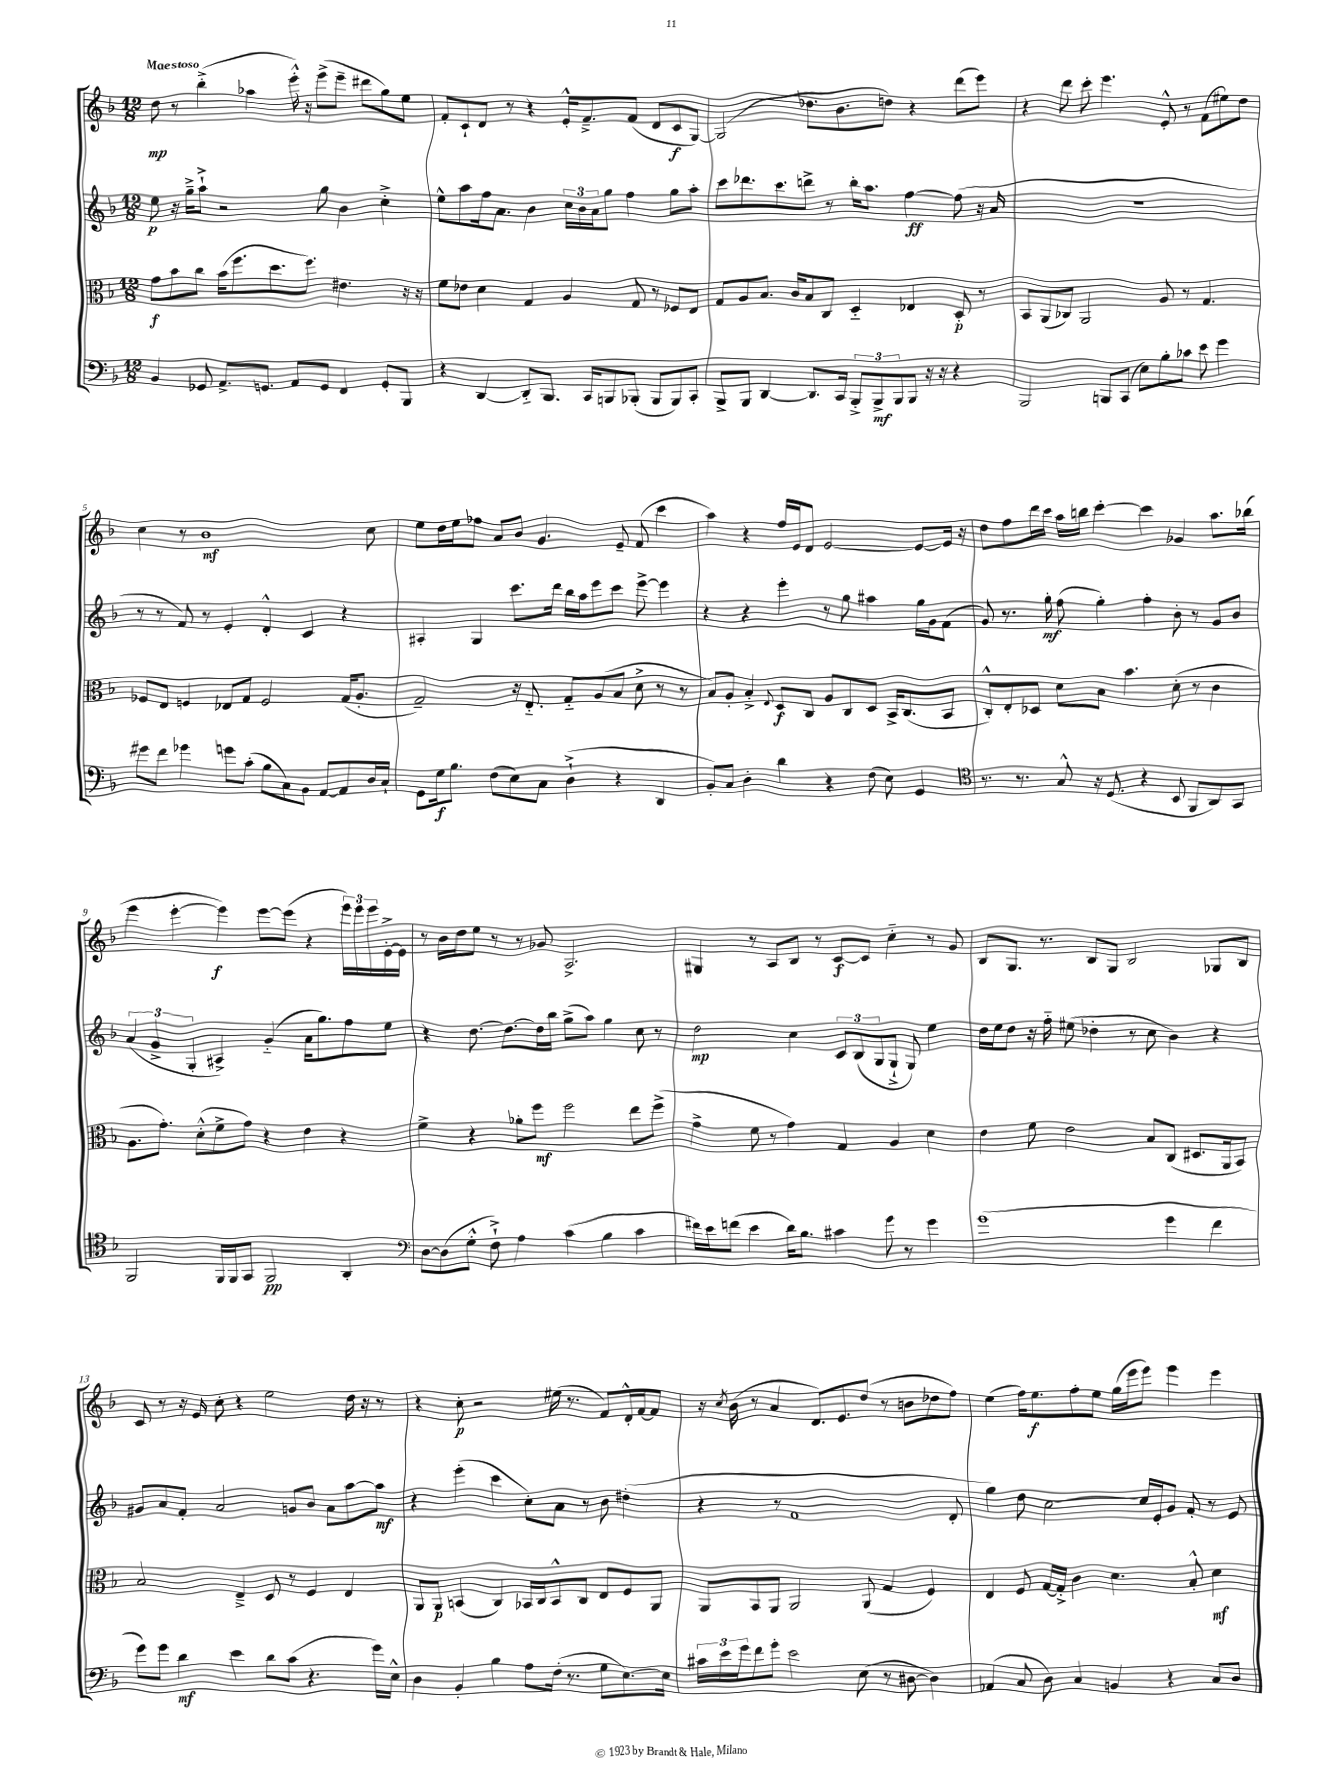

**kern	**kern	**kern	**kern
*staff4	*staff3	*staff2	*staff1
*clefF4	*clefC3	*clefG2	*clefG2
*k[b-]	*k[b-]	*k[b-]	*k[b-]
*M12/8	*M12/8	*M12/8	*M12/8
4BB-/	8g\L	8ee\	8dd\
.	8b-\	16r	8r
.	.	16gg~^\LK	.
8GG-/	8cc\J	8aa`^\J	(4bb-'^\
8.AA^/L	(16b-\LK	2r	.
.	8.ff\	.	.
.	.	.	4aa-\
8.GG/J	.	.	.
.	8.dd\	.	.
8AA/L	.	.	16eee'^^\)
.	8.ff\J)	.	16r
8GG/J	.	8gg\	(8eee^\L
4FF/	4.e#\	4b-\	8eee~\J
.	.	.	8ddd#\L
8GG'/L	.	4cc'^\	8gg\)
8BBB-/J	16r	.	8ee\J
.	16r	.	.
=	=	=	=
4r	8f\L	8ee^^\L	8f'/L
.	8e-\J	8aa\	8c`/
[4DD/	4d\	16ff\k	8d/J
.	.	8.a\J	.
.	.	.	8r
8DD'~/]L	4G/	4b-\	4r
8.BBB-/J	.	.	.
.	4A/	24cc\LL	16e'^^/LK
.	.	24b-\	.
16CC/LK	.	.	8.f~^/
.	.	24a\J	.
8BBB/	.	8gg\J	.
(8BBB-'/J	8G/	4ff\	(8f/J
8BBB-/L	8r	.	8d/L
8BBB-/)	8F-/L	8gg\L	8c/
8CC'/J	8E/J	8aa'\J	[8G/J)
=	=	=	=
8BBB-^/L	8G/L	8ccc\L	(2G/]
8BBB-/J	8A/	8.ddd-\	.
[4DD/	8.B-/J	.	.
.	.	8.ccc\	.
.	16c/LK	.	.
8.DD/]L	8B-/	8ddd^\J	8.dd-\L
.	8C/J	8r	.
16CC/Jk	.	.	8.b-\
12BBB-'^/L	4D'~/	16bb-'\LK	.
.	.	8.aa\J	.
12BBB-^/	.	.	.
.	.	.	8dd\J)
12BBB-/	.	.	.
8BBB-/J	4E-/	[4ff\	4r
16r	.	.	.
16r	.	.	.
4r	8D'/	(8ff\]	(8ddd\L
.	8r	16r	8eee\J)
.	.	16a/	.
=	=	=	=
2BBB-/	8BB-/L	1.r	4r
.	(8AA/	.	.
.	8C-/J)	.	8ddd\
.	2AA/	.	8ccc'\
8BBB/L	.	.	4.eee\
(8CC/J	.	.	.
8E\L)	.	.	.
8B-'\	8A/	.	8e'^^/
8c-\J	8r	.	8r
8e\	4.G/	.	(8f\L
4g\	.	.	8ee#\)
.	.	.	8dd\J
=	=	=	=
8g#\L	8F-/L	8r	4cc\
8f\J	8E/J	8r	.
4g-\	4F/	8f/)	8r
.	.	8r	1b-
8g\L	8E-/L	4e'/	.
(8c'\J	8G/J	.	.
8B-\L	2F/	4d'^^/	.
8C\)	.	.	.
8BB-\J	.	4c/	.
[8AA/L	.	.	.
8AA/]	(16G/LK	4r	.
.	8.A'/J	.	.
16D/L	.	.	8cc\
16C`/JJ	.	.	.
=	=	=	=
8GG\L	2G~/)	4A#'/	8ee\L
16G\k	.	.	16dd\L
8.B-\J	.	.	16ee\J
.	.	4G/	8ff-\J
(8F\L	.	.	8a/L
8E\)	16r	8.ccc\L	8b-/J
.	8.E'~/	.	.
8C\J	.	.	4.g/
.	.	16ddd\Jk	.
(4D`^\	8G'~/L	16bb-\LL	.
.	.	16aa\J	.
.	(8A/	8eee\	.
4r	8B-/J	8ccc\J	8e~/
.	8d^\	[8eee^\	(8f/
4DD/	8r	4eee\]	4ccc\
.	8r	.	.
=	=	=	=
8BB-'/L)	8B-/L)	4r	4aa\)
8C/J	8A'/J	.	.
4D'\	4B-'^/	4r	4r
.	8qqE/	.	.
4d\	8D/L	4eee'\	16ff/LL
.	.	.	16e/J
.	8C/J	.	8d/J
4r	8A/L	8r	[2e/
.	8C/	8gg\	.
(8F\	8D/J	4aa#\	.
8E\)	16BB-^/LK	.	.
.	(8.C/	.	.
4GG/	.	16gg\LL	8e/_L
.	.	16g\J	.
.	8BB-/J	(8f\J	16e/]Jk
.	.	.	16r
=	=	=	=
*clefC4	*	*	*
8.r	8C'^^/L)	8g/)	8dd\L
.	8E'/	8.r	8ff\
8.r	.	.	.
.	8D-/J	.	16ddd\L
.	.	16gg'\	16ccc\JJ
8G^^/	8d\L	(8ff\	16aa\LL
.	.	.	16bb\JJ
16r	8B-\J	4gg'\)	[4ccc'\
(8.D/	.	.	.
.	4.b-\	.	.
4r	.	4ff'\	4ccc\]
8BB-/	(8d'\	8b-'\	4g-/
8FF/L	8r	8r	.
8AA/)	4c\	8g/L	8.aa\L
8GG/J	.	8b-/J	.
.	.	.	(16bb-\Jk
=	=	=	=
2FF/	8.A\L	(6a/	4eee\
.	.	6g^/	.
.	8.g'\J)	.	.
.	.	.	[4eee'\
.	.	6G'/	.
.	(8d'^^\L	.	.
16FF/LL	8f^\	4A#^/)	4eee\])
16FF/J	.	.	.
8GG/J	8g\J)	.	.
2FF/	4r	(4g'~/	[8eee\L
.	.	.	(8eee\]J
.	4e\	16a\LK	4r
.	.	8.gg\)	.
4AA'/	4r	8ff\	24eee\LL)
.	.	.	24eee\
.	.	.	24eee\
.	.	8ee\J	[16e'^\
.	.	.	16e\]JJ
=	=	=	=
*clefF4	*	*	*
[8D\L	4f^\	4r	8r
(8D\]	.	.	16b-\LL
.	.	.	16dd\J
8G'^^\J	4r	[8.dd\	8ee\J
8F`^\)	.	.	8r
.	.	8.dd\_L	.
4A\	8a-'\L	.	8r
.	8ff\J	16dd\]L	8g-/
.	.	16bb-\JJ	.
(4c\	2ff\	(8gg^\L	2.A^/
.	.	8aa\J)	.
4B-\	.	4gg\	.
4c\	8ee\L	8cc\	.
.	(8ff^\J	8r	.
=	=	=	=
16f#\LL)	4g^\	2dd\	4G#/
16e\J	.	.	.
(8f\J	.	.	.
4e\	8f\	.	8r
.	8r	.	8A/L
16d\LK)	4g\)	4cc\	8B-/J
8.B-\J	.	.	.
.	.	.	8r
4c#\	4G/	12c/L	[8c/L
.	.	(12B-/	.
.	.	.	8c/]J
.	.	12G/	.
8g\	4A/	8G`^/J	4cc'~\
8r	.	8G/)	.
4g\	4d\	4ee\	8r
.	.	.	8g/
=	=	=	=
(1g	4e\	16dd\LL	8B-/L
.	.	16ee\J	.
.	.	8dd\J	8.G/J
.	8f\	16r	.
.	.	16ff'~\	8.r
.	2e\	(8ee#\	.
.	.	4dd-'\	8B-/L
.	.	.	8G/J
.	.	8r	2B-/
.	8B-/L	8cc\	.
4g\	(8C/J	4b-\)	.
.	8.D#/L	.	.
4f\	.	4r	8G-/L
.	16AA/k	.	.
.	8BB-/J)	.	8B-/J
=	=	=	=
8g\L)	2B-/	8g#/L	8c/
8g\J	.	8a/	8r
4d\	.	8f'/J	16r
.	.	.	16e/
.	.	2a/	8cc'\
4e\	4E~^/	.	4r
8d\L	8D/	.	2ee\
(8c\J	8r	8g/L	.
4.r	4F/	8b-/J	.
.	.	8a\L	.
.	4E/	[8aa\	16dd\
.	.	.	16r
16g\LL)	.	8aa\]J	8r
16E^^\JJ	.	.	.
=	=	=	=
4D\	8AA/L	4r	4r
.	8AA/J	.	.
4BB-'/	(4BB/	(4eee'\	8cc'\
.	.	.	2r
4B-\	4C/)	4ccc\	.
8A\L	16BB-/LL	8cc'\L)	.
.	16C/J	.	.
(16F'\Jk	8BB-^^/	8a\J	(16ee#\
8.r	.	.	8.r
.	8C/J	8r	.
8G\L	8E/L	8b-\	8f/L)
[8.E\)	8F/	(4dd#'\	16d'^^/L
.	.	.	[16f/J
.	8AA/J	.	8f/]J
16E\]Jk	.	.	.
=	=	=	=
24c#\LL	8AA/L	4r	16r
24e\	.	.	.
.	.	.	8qcc/
.	.	.	(16b-\
24g\J	.	.	.
8f\	8BB-/	.	8r
8g'\J	8AA/J	8r	4a/
2e\	2AA/	1f	.
.	.	.	8.d/L)
.	.	.	8.e/
(8E\	(8AA/	.	(8dd/J
8r	4G/	.	8r
[8D#\	.	.	8b\L
4D#\])	4F/)	.	8dd-\
.	.	8d'/	8ff\J)
=	=	=	=
(4AA-/	4E/	4gg\)	(4ee\
8C/	8F/	8dd\	16ff\LK)
.	.	.	8.ee\
8D\)	[16G/LL	[2cc\	.
.	16G'^/]JJ	.	.
4C/	4c\	.	8ff'\
.	.	.	8ee\J
4BB/	4.d\	.	(16gg\LL
.	.	.	16eee\J
.	.	16cc/]LL	8eee\J)
.	.	16e'/J	.
4r	.	8g/J	4eee\
.	8B-'^^/	8f'/	.
8C/L	4d\	8r	4eee\
8D/J	.	8e/	.
==	==	==	==
*-	*-	*-	*-
